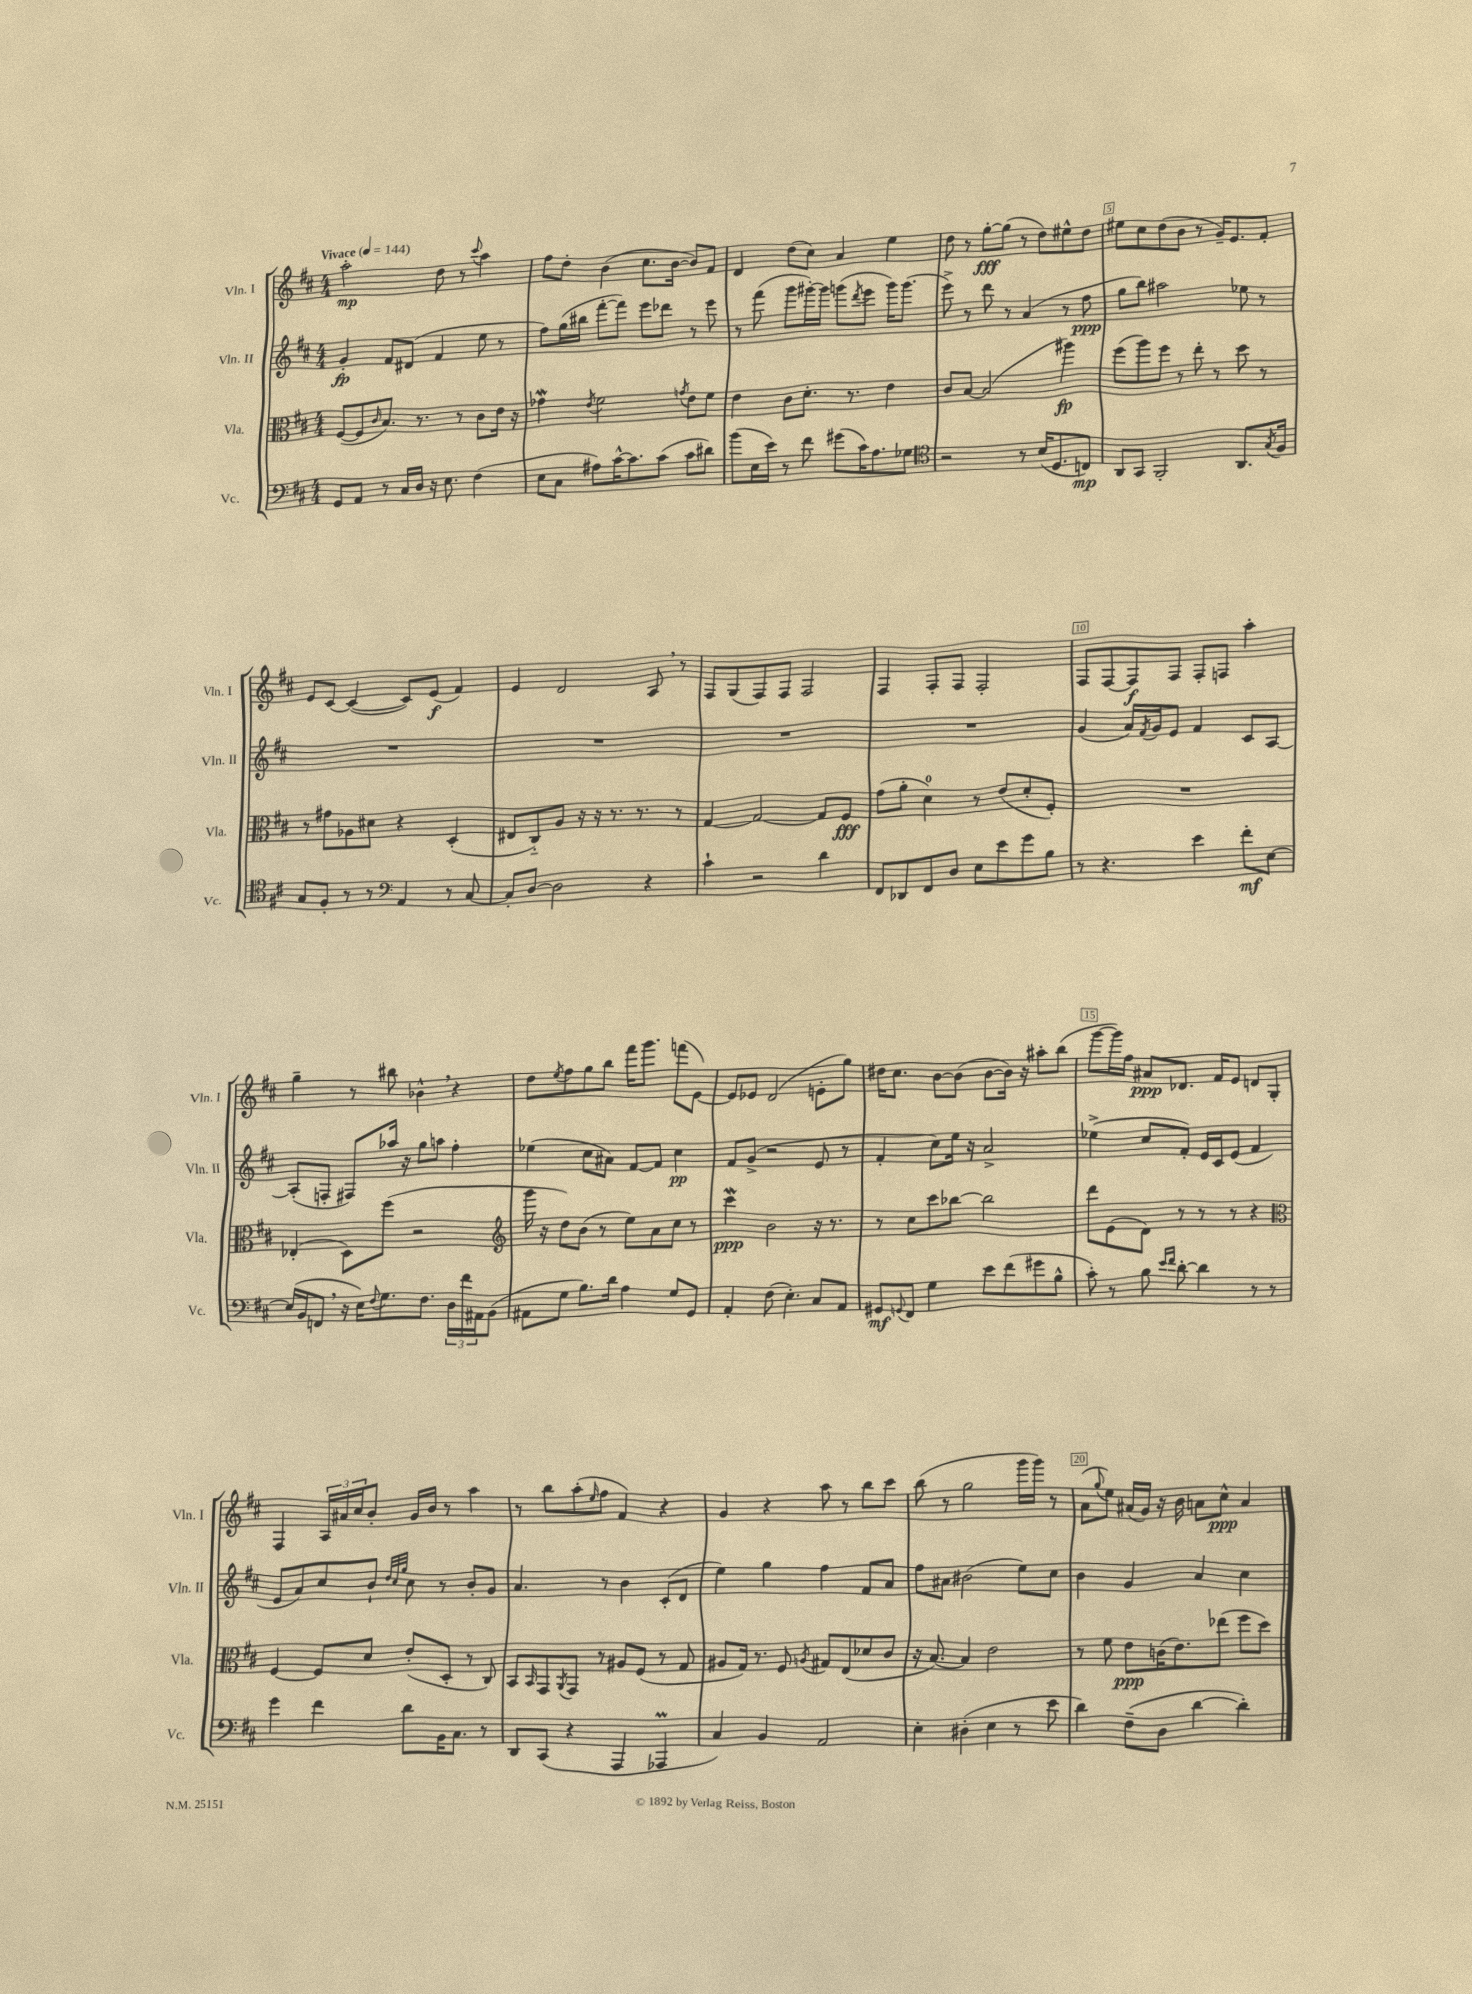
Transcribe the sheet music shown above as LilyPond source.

<<
\new StaffGroup <<
\new Staff = "s0" \with { instrumentName = "Vln. I" shortInstrumentName = "Vln. I" } {
    \clef treble \key d \major \numericTimeSignature \time 4/4 \tempo "Vivace" 4 = 144
    a''2-.\mp d''8 r8 \appoggiatura { cis'''8 } a''4 |
    fis''8 d''8-. b'4( cis''8. b'16~ b'8) fis'8 |
    d'4 d''8( cis''8) a'4 e''4 |
    d''8 r8 g''8~-.\fff g''8( r8 d''8) eis''8-^ d''8 |
    eis''8 cis''8 d''8( b'8 r8 g'16--) e'8. fis'8-. |
    e'8 cis'8~ cis'4~( cis'8) e'8\f( fis'4) |
    e'4 d'2 a8 \breathe r8 |
    fis8 g8( fis8) fis8 fis2 |
    fis4 fis8-. fis8 fis2-. |
    fis8 fis8~ fis8\f fis8 fis8-. f8 a''4-. |
    g''4-- r8 bis''8 bes'4-^ \breathe r4 |
    d''8 \acciaccatura { e''8 } fis''8 g''8 b''8 fis'''16 g'''8. f'''8( e'8~) |
    e'8 ees'8 d'2( e'8-. g''8) |
    dis''16 cis''8. b'8~ b'8( b'8~ b'16) r16 ais''8-. b''8( |
    g'''8~ g'''16) fis''16 ais'8\ppp des'8. fis'16 e'8 d'8 g8-. |
    fis4 \tuplet 3/2 { a16 ais'16 cis''16 } b'8-. g'16 b'16 r8 a''4 |
    r8 b''8 a''8-.( \grace { e''16 } fis''8 fis'4) r4 |
    g'4 r4 a''8 r8 b''8 cis'''8 |
    b''8( r8 g''2 g'''16 g'''16) r8 |
    a'8( \appoggiatura { g''8 } e''8) ais'16( g'16) r16 b'16 a'8 cis''8-^\ppp a'4 \bar "|." |
}
\new Staff = "s1" \with { instrumentName = "Vln. II" shortInstrumentName = "Vln. II" } {
    \clef treble \key d \major \numericTimeSignature \time 4/4
    g'4-.\fp fis'8 dis'8( fis'4 e''8 r8 |
    fis''8) g''16( bis''16 fis'''8~-. fis'''8) e'''8 des'''8 r8 e'''8 |
    r8 fis'''8( g'''8 gis'''16~-.) gis'''16 g'''8( \acciaccatura { d'''8 } e'''8 g'''16) g'''8.( |
    e'''8->) r8 d'''8 r8 a'4( r8 fis''8\ppp |
    g''8 b''8) ais''2 ees''8 r8 |
    R1 |
    R1 |
    R1 |
    R1 |
    g'4( a'16) \acciaccatura { fis'8 } g'16 e'8 fis'4 cis'8 a8~ |
    a8-.( f8-. fis8) aes''16 r16 g''8 a''8 fis''4-. |
    ees''4( cis''8 ais'8) fis'8~ fis'8 cis''4\pp |
    fis'8 g'8->( r2 e'8 r8 |
    fis'4-. cis''8) e''16 r16 a'2-> |
    ees''4->( cis''8 fis'8-.) e'16 cis'16 e'8( fis'4 |
    e'8 a'8) cis''8 b'8-! \grace { d''32 cis''32 g''32 } cis''8 r8 b'8-. g'8 |
    a'4. r8 b'4 cis'8-.( d'8 |
    e''4) g''4 fis''4 fis'8 a'8 |
    fis''8 ais'8 bis'2( e''8) cis''8 |
    b'4 g'4 a'4 cis''4 \bar "|." |
}
\new Staff = "s2" \with { instrumentName = "Vla." shortInstrumentName = "Vla." } {
    \clef alto \key d \major \numericTimeSignature \time 4/4
    fis8~( fis8 \grace { cis'16 } b8.) r8. r8 cis'8 e'16 r16 |
    ges'4\mordent \acciaccatura { e'8 } fis'2 \acciaccatura { g'8 } e'8 fis'8 |
    e'4 cis'8 d'8.-. r8. e'4 |
    cis'8 b8~ b2( ais''4\fp) |
    fis''8( a''8) fis''8 r8 e''8-. r8 d''8 r8 |
    r8 gis'8 aes8 dis'8 r4 d4-.( |
    eis8 cis8-_) a8 r16 r16 r8. r8. r8 |
    g4~ g2~ g8 fis8\fff |
    g'8( a'8-. d'4-0) r8 e'8( d'8-. fis8-.) |
    R1 |
    ees4-.( d8) fis''8( r2 |
    \clef treble g'''16 r16 d''8) b'8( r8 e''8) a'8 cis''8 r8 |
    cis'''4\mordent\ppp b'2 r16 r8. |
    r8 cis''8 cis'''8 bes''8~ bes''2 |
    d'''8 e'8( d'8) r8 r8 r8 r4 |
    \clef alto fis4~ fis8 d'8 e'8-.( d8-. r8 cis8) |
    b,8 \grace { b,16 } g,8 \acciaccatura { a,8 } g,8 r8 ais8 fis8( r8 g8 |
    ais8 g16) r8. fis8 \acciaccatura { a8 } gis8 e8( des'8 cis'8 |
    r16 b8.~) b4 e'2 |
    r8 fis'8 e'8\ppp c'16( e'8.) ees''8( fis''8 d''8) \bar "|." |
}
\new Staff = "s3" \with { instrumentName = "Vc." shortInstrumentName = "Vc." } {
    \clef bass \key d \major \numericTimeSignature \time 4/4
    g,8 a,8 r8 cis16 d16 r16 e8. fis4( |
    e8 cis8 ais8) cis'16~-^ cis'8. cis'8( cis'8 dis'8) |
    b'8( e16 e'16) r8 fis'8 gis'8( cis'16) a8. ges8 |
    \clef tenor r2 r8 b16( d8. c8\mp) |
    a,8 g,8 fis,2-. a,8. \acciaccatura { g8 } fis16 |
    g8 fis8-. r8 r8 \clef bass a,4 r8 cis8~ |
    cis8-. d8~ d2 r4 |
    cis'4-! r2 d'4 |
    fis,8 des,8 fis,8 d8 e8 e'8 g'8 b8 |
    r8 r4. e'4 fis'8-.\mf e8~ |
    e16( b,16 f,8 \breathe r16 e16) \appoggiatura { fis8 } g8. fis8. \tuplet 3/2 { d16 fis'16 ais,16 } b,8( |
    ais,8 g8 b8.) d'16 a4 g8 g,8 |
    a,4-. fis8( e4.-.) cis8 a,8 |
    gis,8\mf \appoggiatura { g,8 } fis,8 g4 e'8 fis'8( gis'8 b8-^ |
    cis'8-.) r8 b8 \grace { e'16 fis'16 } d'8~-. d'4 r8 r8 |
    g'4 fis'4 d'8 b,16 cis8. r8 |
    d,8 cis,8( r4 a,,4 aes,,4\prall |
    cis4) b,4 a,2 |
    e4-. dis4-.( e4 r8 e'8 |
    d'4) fis8--( d8 d'4~ d'4-.) \bar "|." |
}
>>
>>
\layout { \context { \Score \override BarNumber.break-visibility = ##(#f #t #t) barNumberVisibility = #(every-nth-bar-number-visible 5) \override BarNumber.stencil = #(make-stencil-boxer 0.1 0.3 ly:text-interface::print) } }
